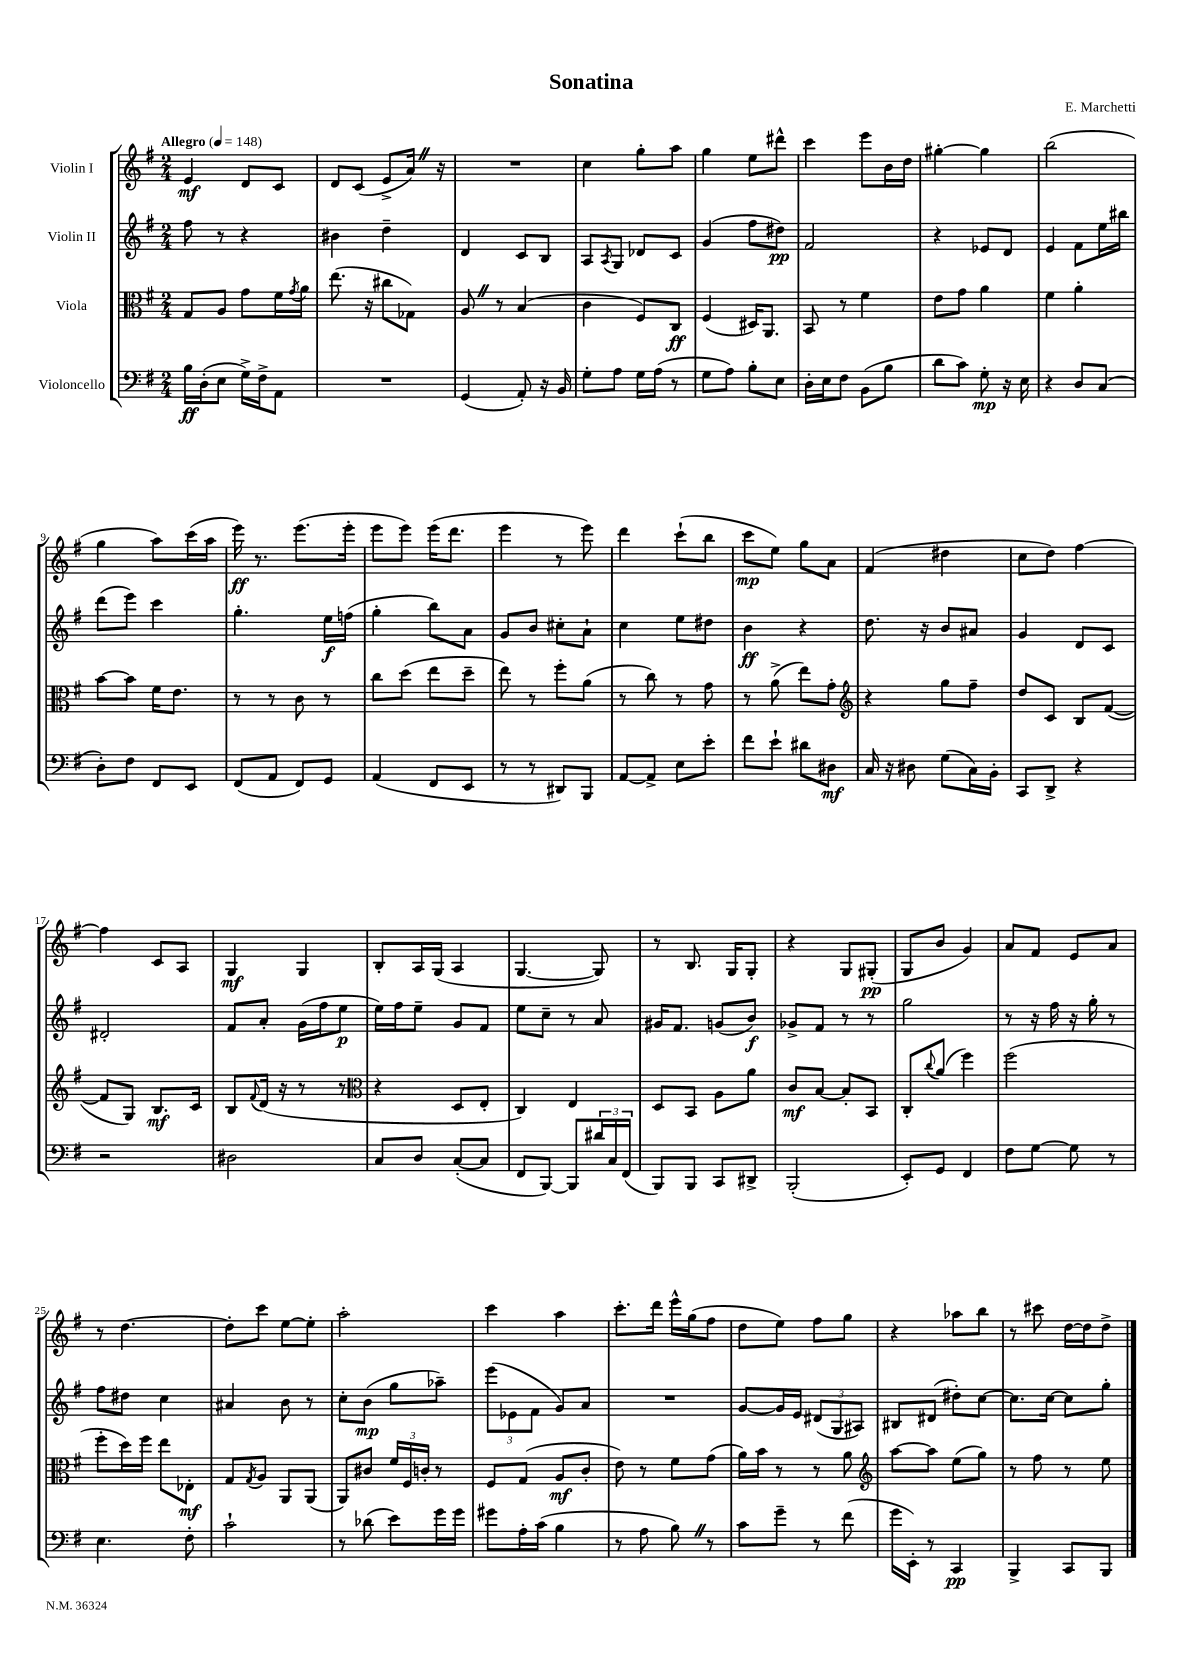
\header { title = "Sonatina" composer = "E. Marchetti" }
<<
\new StaffGroup <<
\new Staff = "s0" \with { instrumentName = "Violin I" } {
    \clef treble \key g \major \numericTimeSignature \time 2/4 \tempo "Allegro" 4 = 148
    e'4\mf d'8 c'8 |
    d'8 c'8( e'8-> a'16) \once \override BreathingSign.text = \markup { \musicglyph "scripts.caesura.straight" } \breathe r16 |
    R2 |
    c''4 g''8-. a''8 |
    g''4 e''8 dis'''8-^ |
    c'''4 e'''8 b'16 d''16 |
    gis''4~-. gis''4 |
    b''2( |
    g''4 a''8) c'''16( a''16 |
    e'''16\ff) r8. e'''8.( e'''16-. |
    e'''8 e'''8) e'''16( d'''8. |
    e'''4 r8 e'''8) |
    d'''4 c'''8-!( b''8 |
    c'''8\mp e''8) g''8 a'8 |
    fis'4( dis''4 |
    c''8 d''8) fis''4~ |
    fis''4 c'8 a8 |
    g4\mf g4 |
    b8-. a16 g16( a4 |
    g4.~ g8) |
    r8 b8. g16 g8-. |
    r4 g8 gis8-.\pp( |
    g8 b'8 g'4) |
    a'8 fis'8 e'8 a'8 |
    r8 d''4.~ |
    d''8-. c'''8 e''8~ e''8-. |
    a''2-. |
    c'''4 a''4 |
    c'''8.-. d'''16 e'''16-^ g''16( fis''8 |
    d''8 e''8) fis''8 g''8 |
    r4 aes''8 b''8 |
    r8 cis'''8 d''16~ d''16 d''8-> \bar "|." |
}
\new Staff = "s1" \with { instrumentName = "Violin II" } {
    \clef treble \key g \major \numericTimeSignature \time 2/4
    fis''8 r8 r4 |
    bis'4 d''4-- |
    d'4 c'8 b8 |
    a8 \acciaccatura { a8 } g8 des'8 c'8 |
    g'4( fis''8 dis''8\pp) |
    fis'2 |
    r4 ees'8 d'8 |
    e'4 fis'8 e''16 bis''16 |
    d'''8( e'''8) c'''4 |
    g''4.-. e''16\f f''16( |
    g''4-. b''8) a'8 |
    g'8 b'8 cis''8-. a'8-! |
    c''4 e''8 dis''8 |
    b'4\ff r4 |
    d''8. r16 b'8 ais'8 |
    g'4 d'8 c'8 |
    dis'2-. |
    fis'8 a'8-. g'16( fis''16 e''8\p |
    e''16) fis''16 e''8-- g'8 fis'8 |
    e''8 c''8-- r8 a'8 |
    gis'16 fis'8. g'8( b'8\f) |
    ges'8-> fis'8 r8 r8 |
    g''2 |
    r8 r16 fis''16 r16 g''16-. r8 |
    fis''8 dis''8 c''4 |
    ais'4 b'8 r8 |
    c''8-. b'8\mp( g''8 aes''8--) |
    \tuplet 3/2 { e'''8( ees'8 fis'8 } g'8) a'8 |
    R2 |
    g'8~ g'16 e'16 \tuplet 3/2 { dis'8( g8 ais8) } |
    bis8 dis'8( dis''8-.) c''8~ |
    c''8. c''16~ c''8 g''8-. \bar "|." |
}
\new Staff = "s2" \with { instrumentName = "Viola" } {
    \clef alto \key g \major \numericTimeSignature \time 2/4
    g8 a8 g'8 fis'16 \acciaccatura { g'8 } a'16 |
    e''8.( r16 cis''8 ges8) |
    a8 \once \override BreathingSign.text = \markup { \musicglyph "scripts.caesura.straight" } \breathe r8 b4( |
    c'4 fis8) c8\ff |
    fis4( dis16) a,8. |
    b,8 r8 fis'4 |
    e'8 g'8 a'4 |
    fis'4 a'4-. |
    b'8~ b'8 fis'16 e'8. |
    r8 r8 c'8 r8 |
    c''8 d''8( e''8 d''8-- |
    e''8) r8 fis''8-. a'8( |
    r8 c''8) r8 g'8 |
    r8 a'8->( e''8) g'8-. |
    \clef treble r4 g''8 fis''8-- |
    d''8 c'8 b8 fis'8~( |
    fis'8 g8) b8.\mf c'16 |
    b8 \appoggiatura { fis'8 } d'16( r16 r8 r8 |
    \clef alto r4 d8 e8-. |
    c4) e4 |
    d8 b,8 a8 a'8 |
    c'8\mf b8~ b8-. b,8 |
    c8-. \appoggiatura { c''8 } a'8( fis''4) |
    fis''2( |
    fis''8-. d''16) fis''16 e''8 ees8-.\mf |
    g8 \acciaccatura { g8 } a8 a,8 a,8( |
    a,8) cis'8 \tuplet 3/2 { fis'16 fis16 c'16-. } r8 |
    fis8 g8( a8\mf c'8-. |
    e'8) r8 fis'8 g'8( |
    a'16) b'16 r8 r8 a'8 |
    \clef treble a''8~ a''8 e''8( g''8) |
    r8 fis''8 r8 e''8 \bar "|." |
}
\new Staff = "s3" \with { instrumentName = "Violoncello" } {
    \clef bass \key g \major \numericTimeSignature \time 2/4
    b16\ff d16-.( e8 g16->) fis16-> a,8 |
    R2 |
    g,4( a,8-.) r16 b,16 |
    g8-. a8 g16 a16( r8 |
    g8 a8) b8-. e8 |
    d16-. e16 fis8 b,8( b8 |
    d'8 c'8) g8-.\mp r16 e16 |
    r4 d8 c8( |
    d8-.) fis8 fis,8 e,8 |
    fis,8( a,8 fis,8) g,8 |
    a,4( fis,8 e,8 |
    r8 r8 dis,8) b,,8 |
    a,8~ a,8-> e8 e'8-. |
    fis'8 e'8-! dis'8 dis8\mf |
    c16 r16 dis8 g8( c16) b,16-. |
    c,8 d,8-> r4 |
    r2 |
    dis2 |
    c8 d8 c8~-.( c8 |
    fis,8 b,,8~) b,,8 \tuplet 3/2 { dis'16 c16 fis,16( } |
    b,,8) b,,8 c,8 dis,8-> |
    b,,2-.( |
    e,8-.) g,8 fis,4 |
    fis8 g8~ g8 r8 |
    e4. fis8-. |
    c'2-! |
    r8 des'8( e'8) g'16 g'16 |
    gis'8 a16-. c'16( b4 |
    r8 a8 b8) \once \override BreathingSign.text = \markup { \musicglyph "scripts.caesura.straight" } \breathe r8 |
    c'8 g'8-- r8 fis'8( |
    g'16 e,16-.) r8 c,4\pp |
    b,,4-> c,8 b,,8 \bar "|." |
}
>>
>>
